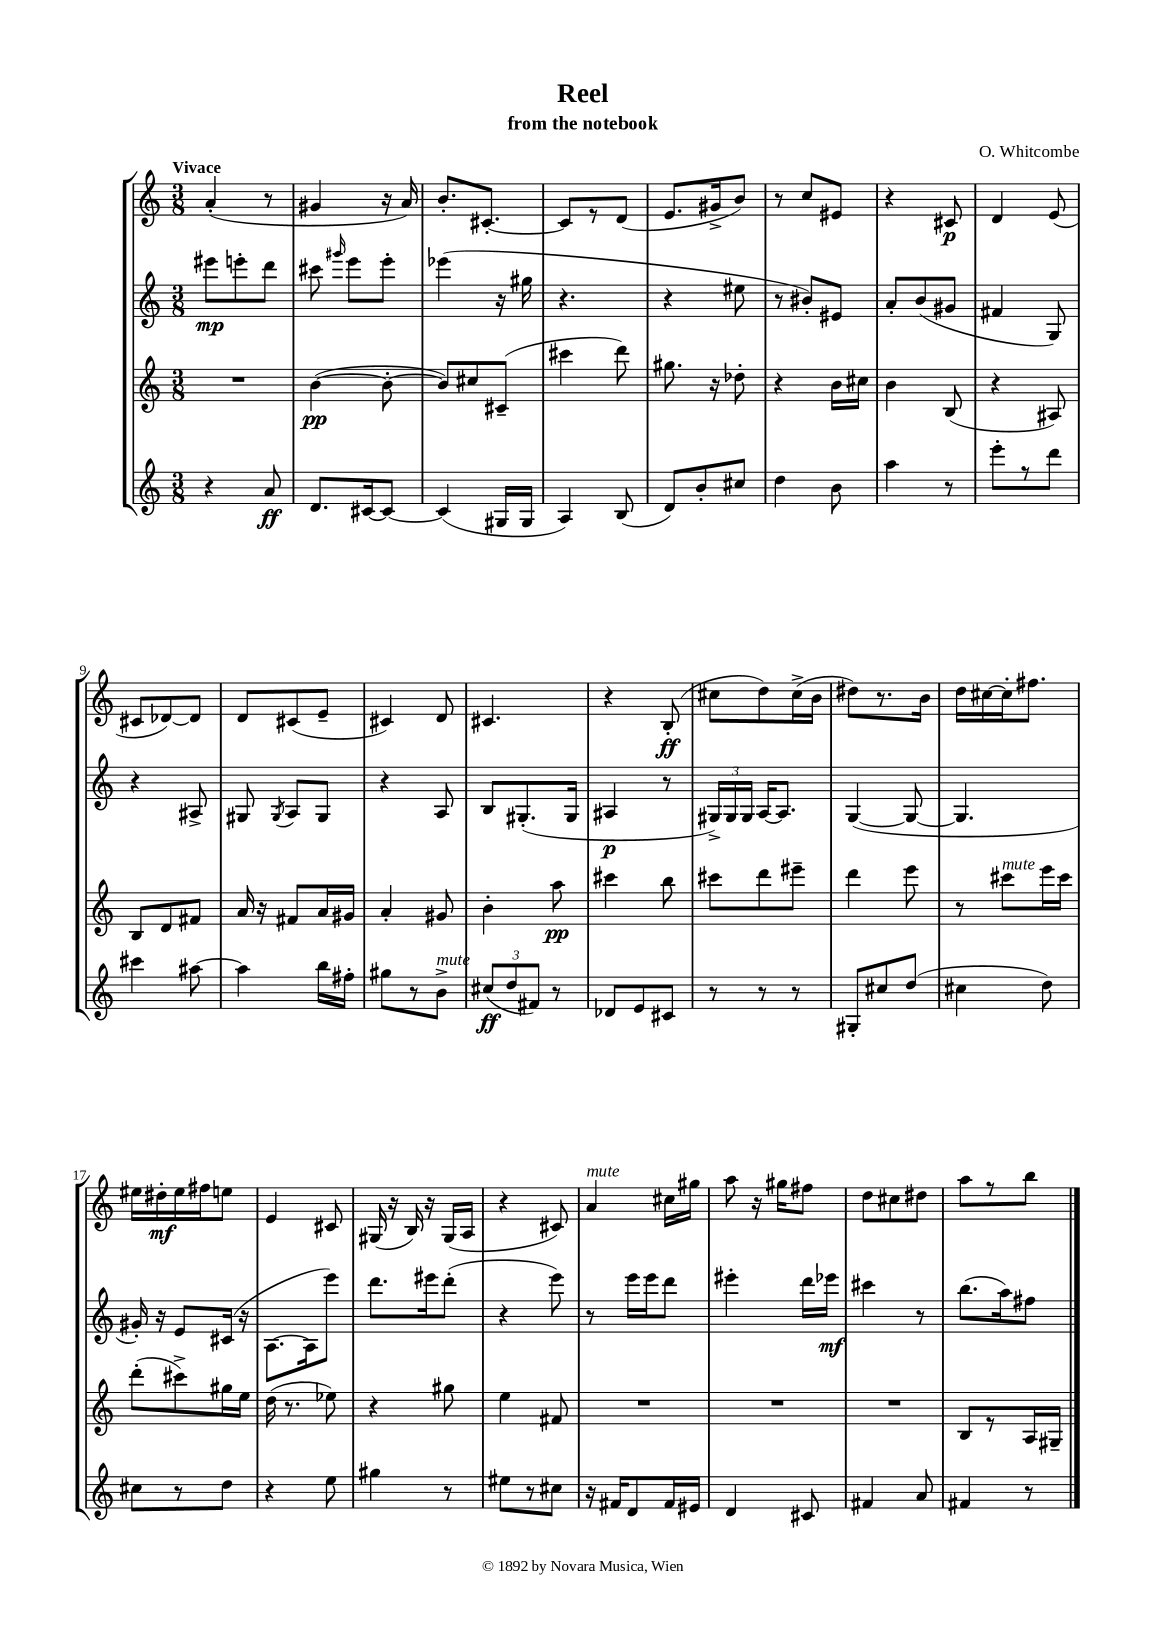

**kern	**kern	**kern	**kern
*staff4	*staff3	*staff2	*staff1
*clefG2	*clefG2	*clefG2	*clefG2
*k[]	*k[]	*k[]	*k[]
*M3/8	*M3/8	*M3/8	*M3/8
4r	4.r	8eee#	(4a'
.	.	8eee'	.
8a	.	8ddd	8r
=	=	=	=
8.d	([4b	8ccc#	4g#
.	.	16qqggg#	.
.	.	8eee	.
[16c#	.	.	.
8c#_	8b'_	8eee'	16r
.	.	.	16a)
=	=	=	=
(4c#]	8b])	(4eee-	8.b'
.	8cc#	.	.
.	.	.	[8.c#'
16G#	(8c#~	16r	.
16G#	.	16gg#	.
=	=	=	=
4A)	4ccc#	4.r	8c#]
.	.	.	8r
(8B	8ddd)	.	(8d
=	=	=	=
8d)	8.gg#	4r	8.e
8b'	.	.	.
.	16r	.	16g#^
8cc#	8dd-'	8ee#	8b)
=	=	=	=
4dd	4r	8r	8r
.	.	8b#')	8cc
8b	16b	8e#	8e#
.	16cc#	.	.
=	=	=	=
4aa	4b	8a'	4r
.	.	(8b	.
8r	(8B	8g#	8c#
=	=	=	=
8eee'	4r	4f#	4d
8r	.	.	.
8ddd	8A#)	8G)	(8e
=	=	=	=
4ccc#	8B	4r	8c#
.	8d	.	[8d-)
[8aa#	8f#	8A#^	8d-]
=	=	=	=
4aa#]	16a	8G#	8d
.	16r	.	.
.	.	8qG#	.
.	8f#	8A	(8c#
16bb	16a	8G#	8e~
16ff#'	16g#	.	.
=	=	=	=
8gg#	4a'	4r	4c#)
8r	.	.	.
8b^	8g#	8A	8d
=	=	=	=
(12cc#	4b'	8B	4.c#
12dd	.	.	.
.	.	(8.G#'	.
12f#)	.	.	.
8r	8aa	.	.
.	.	16G#	.
=	=	=	=
8d-	4ccc#	4A#	4r
8e	.	.	.
8c#	8bb	8r	(8B'
=	=	=	=
8r	8ccc#	24G#^)	8cc#
.	.	24G#	.
.	.	24G#	.
8r	8ddd	[16A	8dd)
.	.	8.A]	.
8r	8eee#~	.	(16cc#^
.	.	.	16b
=	=	=	=
8G#'	4ddd	([4G	8dd#)
8cc#	.	.	8.r
(8dd	8eee	8G_	.
.	.	.	16b
=	=	=	=
4cc#	8r	4.G]	16dd
.	.	.	[16cc#
.	8ccc#	.	16cc#']
.	.	.	8.ff#
8dd)	16eee	.	.
.	16ccc#	.	.
=	=	=	=
8cc#	(8ddd'	16g#')	16ee#
.	.	16r	16dd#'
8r	8ccc#^)	8e	16ee#
.	.	.	16ff#
8dd	16gg#	(16c#	8ee
.	16ee	16r	.
=	=	=	=
4r	(16dd	[8.A	4e
.	8.r	.	.
.	.	16A]	.
8ee	8ee-)	8eee)	8c#
=	=	=	=
4gg#	4r	8.ddd	(16G#
.	.	.	16r
.	.	.	16B)
.	.	16eee#	16r
8r	8gg#	(8ddd'	(16G#
.	.	.	16A
=	=	=	=
8ee#	4ee	4r	4r
8r	.	.	.
8cc#	8f#	8eee)	8c#)
=	=	=	=
16r	4.r	8r	4a
16f#	.	.	.
8d	.	16eee	.
.	.	16eee	.
16f#	.	8ddd	16cc#
16e#	.	.	16gg#
=	=	=	=
4d	4.r	4eee#'	8aa
.	.	.	16r
.	.	.	16gg#
8c#	.	16ddd	8ff#
.	.	16eee-	.
=	=	=	=
4f#	4.r	4ccc#	8dd
.	.	.	8cc#
8a	.	8r	8dd#
=	=	=	=
4f#	8B	(8.bb	8aa
.	8r	.	8r
.	.	16aa)	.
8r	16A	8ff#	8bb
.	16G#~	.	.
==	==	==	==
*-	*-	*-	*-
